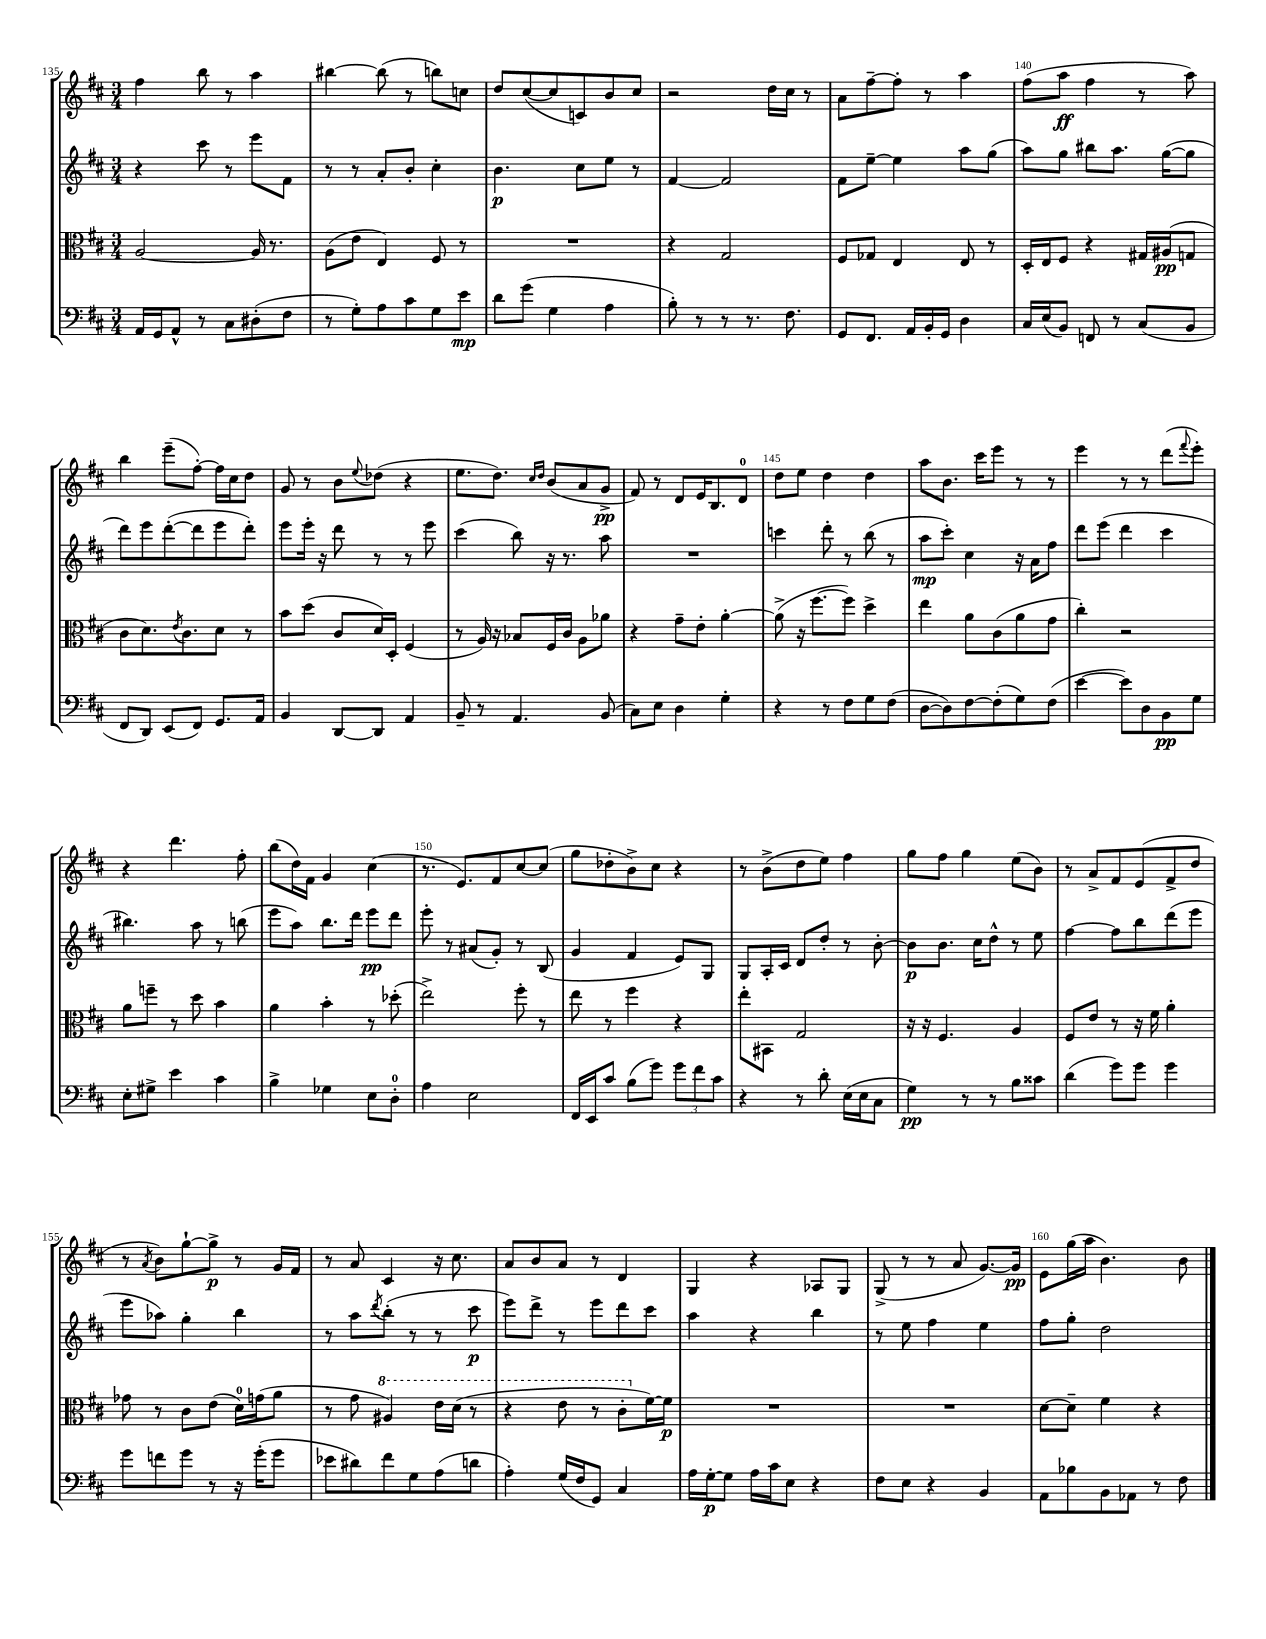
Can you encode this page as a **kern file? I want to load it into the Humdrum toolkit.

**kern	**kern	**kern	**kern
*staff4	*staff3	*staff2	*staff1
*clefF4	*clefC3	*clefG2	*clefG2
*k[f#c#]	*k[f#c#]	*k[f#c#]	*k[f#c#]
*M3/4	*M3/4	*M3/4	*M3/4
16AA	[2A	4r	4ff#
16GG	.	.	.
8AA^^	.	.	.
8r	.	8ccc#	8bb
8C#	.	8r	8r
(8D#'	16A]	8eee	4aa
.	8.r	.	.
8F#	.	8f#	.
=	=	=	=
8r	(8A	8r	[4bb#
8G')	8e	8r	.
8A	4E)	8a'	(8bb#]
8c#	.	8b'	8r
8G	8F#	4cc#'	8bb)
8e	8r	.	8cc
=	=	=	=
8d	2.r	4.b	8dd
(8g	.	.	([8cc#
4G	.	.	8cc#]
.	.	8cc#	8c)
4A	.	8ee	8b
.	.	8r	8cc#
=	=	=	=
8B')	4r	[4f#	2r
8r	.	.	.
8r	2G	2f#]	.
8.r	.	.	.
.	.	.	16dd
8.F#	.	.	16cc#
.	.	.	8r
=	=	=	=
8GG	8F#	8f#	8a
8.FF#	8G-	[8ee~	[8ff#~
.	4E	4ee]	8ff#']
16AA	.	.	.
16BB'	.	.	8r
16GG	.	.	.
4D	8E	8aa	4aa
.	8r	(8gg	.
=	=	=	=
16C#	16D'	8aa)	(8ff#
(16E	16E	.	.
8BB)	8F#	8gg	8aa
8FF	4r	8bb#	4ff#
8r	.	8.aa	.
(8C#	16G#	.	8r
.	(16A#	([16gg	.
8BB	8G	8gg]	8aa)
=	=	=	=
8FF#	8c#	8ddd)	4bb
8DD)	8.d)	8eee	.
(8EE	.	([8ddd'	(8eee~
.	8qe	.	.
.	8.c#	.	.
8FF#)	.	8ddd]	[8ff#')
8.GG	8d	8eee	16ff#]
.	.	.	16cc#
.	8r	8ddd')	8dd
16AA	.	.	.
=	=	=	=
4BB	8b	8eee	8g
.	(8dd	16eee'	8r
.	.	16r	.
[8DD	8c#	8ddd	8b
.	.	.	8qqee
8DD]	16d)	8r	(8dd-
.	16D'	.	.
4AA	(4F#	8r	4r
.	.	8eee	.
=	=	=	=
8BB~	8r	(4ccc#	8.ee
8r	16A)	.	.
.	16r	.	8.dd)
4.AA	8B-	8bb)	.
.	.	.	16qqcc#
.	.	.	16qqdd
.	16F#	16r	(8b
.	16c#	8.r	.
.	8A	.	8a
(8BB	8a-	8aa	8g^
=	=	=	=
8C#)	4r	2.r	8f#)
8E	.	.	8r
4D	8g~	.	8d
.	8e'	.	16e
.	.	.	8.B
4G'	[4a'	.	.
.	.	.	8d
=	=	=	=
4r	(8a^]	4ccc	8dd
.	16r	.	8ee
.	[8.ff#	.	.
8r	.	8ddd'	4dd
8F#	8ff#])	8r	.
8G	4dd^	(8bb	4dd
(8F#	.	8r	.
=	=	=	=
[8D	4ee	8aa	8aa
8D])	.	8ccc#')	8.b
[8F#	8a	4cc#	.
.	.	.	16ccc#
(8F#']	(8c#	.	8eee
8G)	8a	16r	8r
.	.	16a	.
(8F#	8g	8ff#	8r
=	=	=	=
[4e	4cc#')	8ddd	4eee
.	.	(8eee	.
8e])	2r	4ddd	8r
8D	.	.	8r
8BB	.	4ccc#	(8ddd
.	.	.	8qqfff#
8G	.	.	8eee')
=	=	=	=
8E'	8a	4.bb#)	4r
8G#^	8ff~	.	.
4e	8r	.	4.ddd
.	8dd	8aa	.
4c#	4b	8r	.
.	.	(8bb	8ff#'
=	=	=	=
4B^	4a	8eee	(8bb
.	.	8aa)	16dd)
.	.	.	16f#
4G-	4b'	8.bb	4g
.	.	16ddd	.
8E	8r	8eee	(4cc#
8D'	(8dd-'	8ddd	.
=	=	=	=
4A	2ee^)	8eee'	8.r
.	.	8r	.
.	.	.	8.e)
2E	.	(8a#	.
.	.	8g')	8f#
.	8ff#'	8r	[8cc#
.	8r	(8B	(8cc#]
=	=	=	=
16FF#	8ee	4g	8gg
16EE	.	.	.
8c#	8r	.	8dd-'
(8B	4ff#	4f#	8b^)
8g)	.	.	8cc#
12g	4r	8e)	4r
12f#	.	.	.
.	.	8G	.
12c#	.	.	.
=	=	=	=
4r	8ee'	8G	8r
.	8BB#	16A'	(8b^
.	.	16c#	.
8r	2G	8d	8dd
8d'	.	8dd'	8ee)
(16E	.	8r	4ff#
16E	.	.	.
8C#	.	[8b'	.
=	=	=	=
4G)	16r	8b]	8gg
.	16r	.	.
.	4.F#	8.b	8ff#
8r	.	.	4gg
.	.	16cc#	.
8r	.	8dd^^	.
8B	4A	8r	(8ee
8c##	.	8ee	8b)
=	=	=	=
(4d	8F#	[4ff#	8r
.	8e	.	8a^
8g)	8r	8ff#]	8f#
8g	16r	8bb	(8e
.	16f#	.	.
4g	4a'	(8ddd	8f#^
.	.	8eee	8dd
=	=	=	=
8g	8g-	8eee	8r
.	.	.	8qa
8f	8r	8aa-)	8b)
8g	8c#	4gg'	[8gg`
8r	(8e	.	8gg^]
16r	16d)	4bb	8r
(16g'	(16g	.	.
8g	8a	.	16g
.	.	.	16f#
=	=	=	=
8e-	8r	8r	8r
8d#)	8g	8aa	8a
.	.	8qddd	.
8f#	4a#)	(8bb'	4c#
8G	.	8r	.
(8A	16ee	8r	16r
.	(16dd	.	8.cc#
8d	8r	8ccc#	.
=	=	=	=
4A')	4r	8eee)	8a
.	.	8ddd^	8b
(16G	8ee	8r	8a
16F#	.	.	.
8GG)	8r	8eee	8r
4C#	8cc#'	8ddd	4d
.	[16f#)	8ccc#	.
.	16f#]	.	.
=	=	=	=
16A	2.r	4aa	4G
[16G'	.	.	.
8G]	.	.	.
16A	.	4r	4r
16c#	.	.	.
8E	.	.	.
4r	.	4bb	8A-
.	.	.	8G
=	=	=	=
8F#	2.r	8r	(8G^
8E	.	8ee	8r
4r	.	4ff#	8r
.	.	.	8a
4BB	.	4ee	[8.g)
.	.	.	16g]
=	=	=	=
8AA	[8d	8ff#	8e
8B-	8d~]	8gg'	(16gg
.	.	.	16aa
8BB	4f#	2dd	4.b)
8AA-	.	.	.
8r	4r	.	.
8F#	.	.	8b
==	==	==	==
*-	*-	*-	*-
